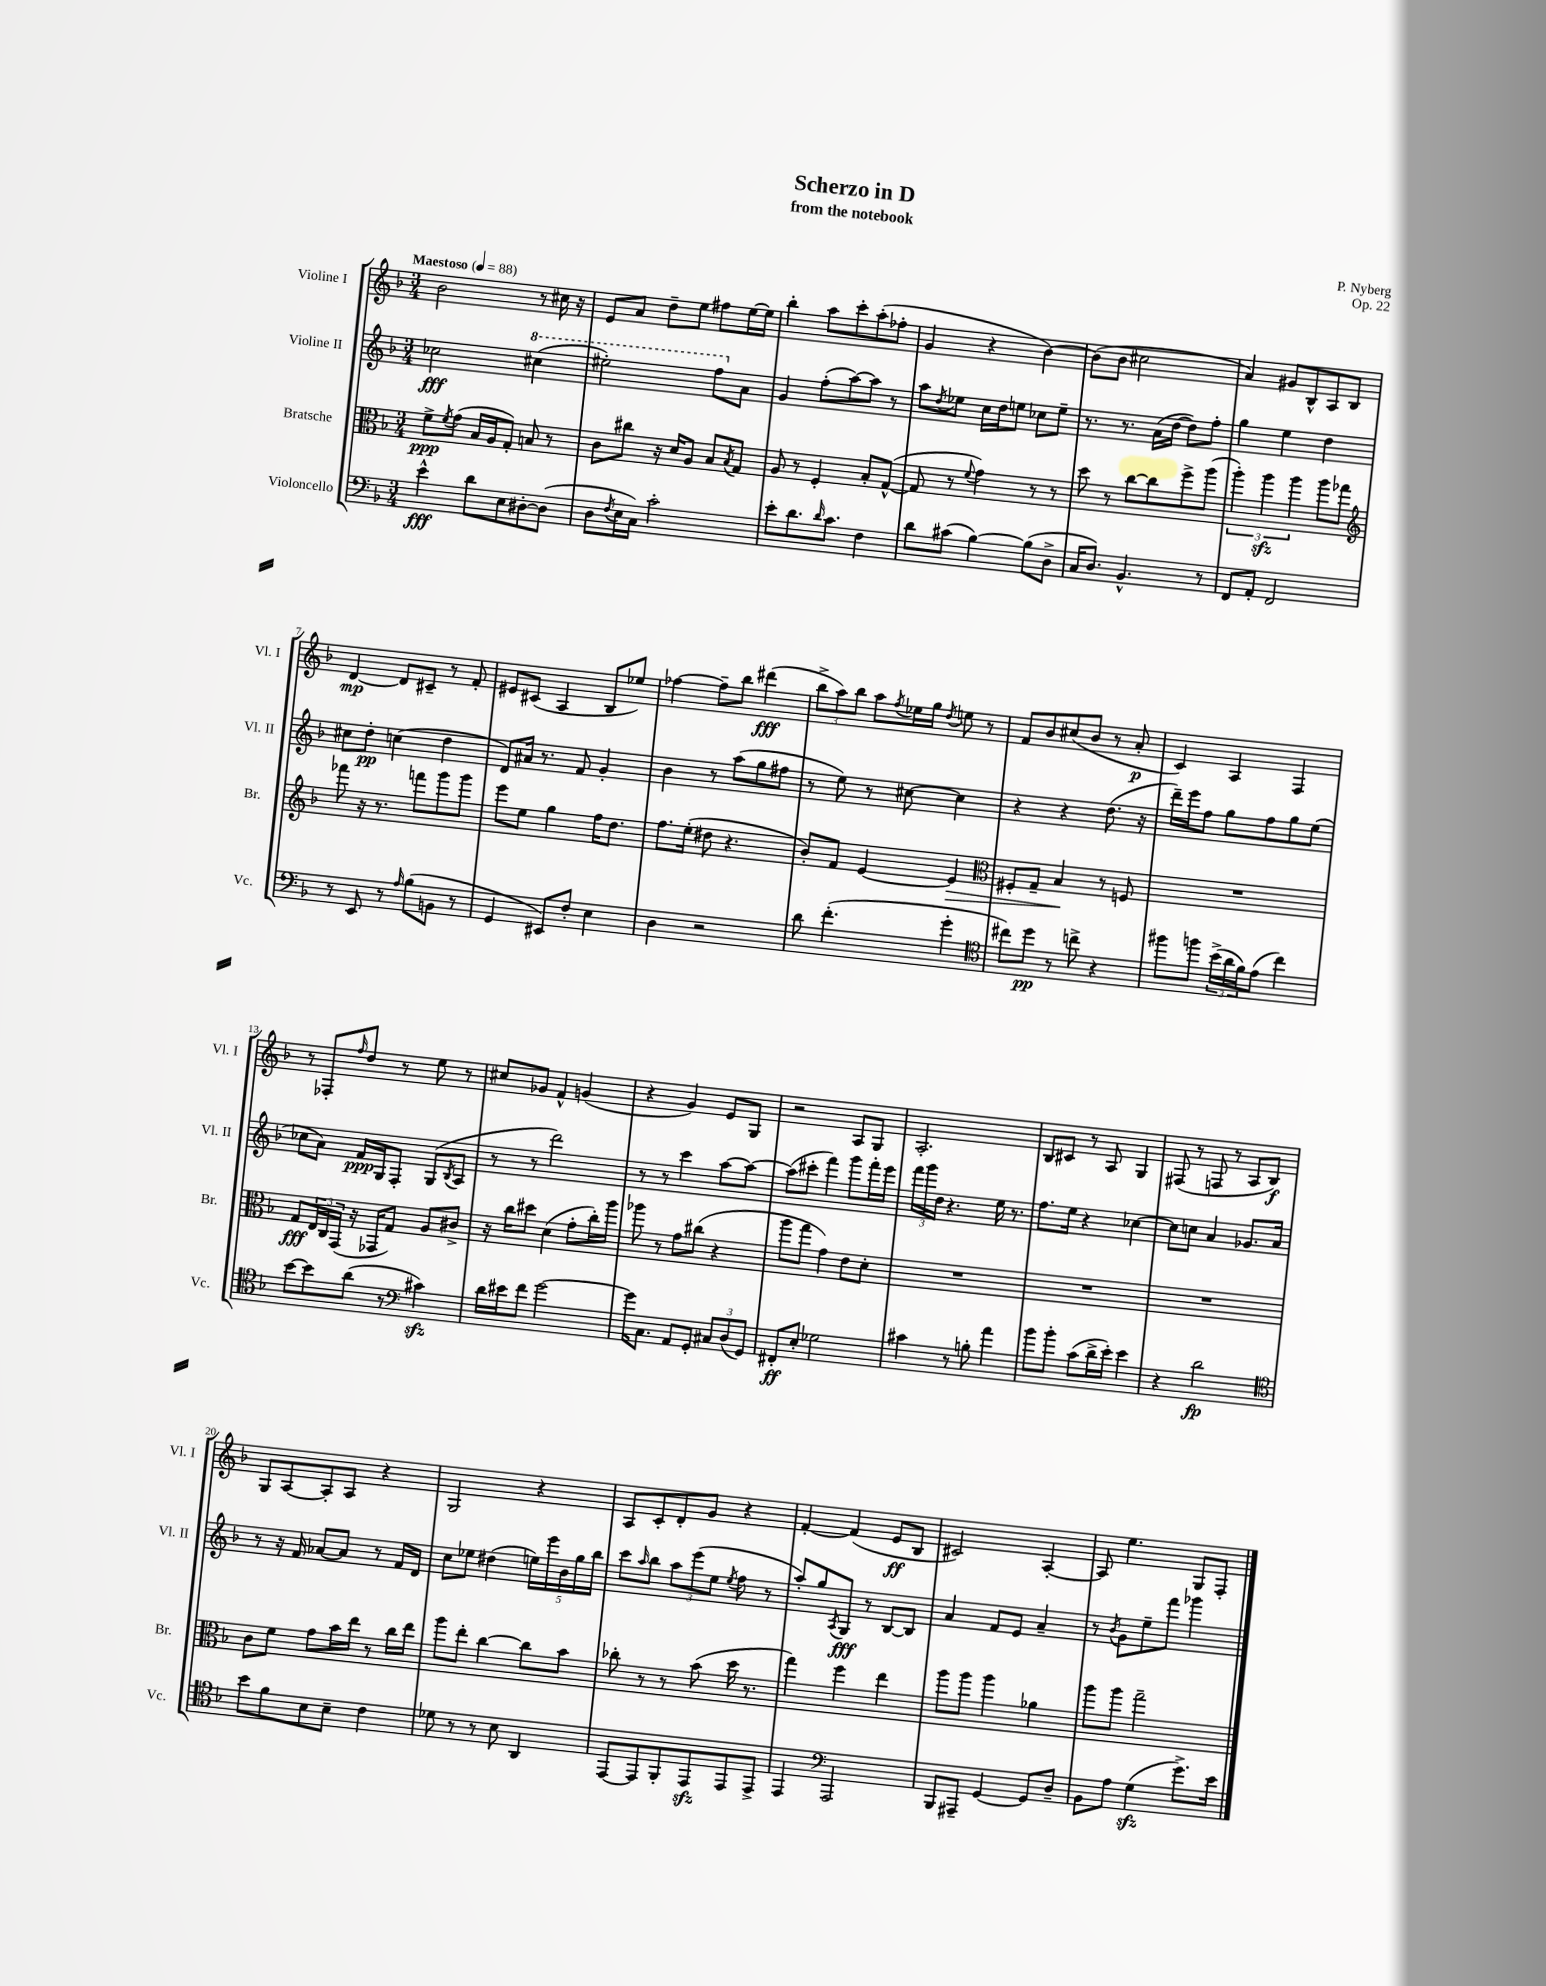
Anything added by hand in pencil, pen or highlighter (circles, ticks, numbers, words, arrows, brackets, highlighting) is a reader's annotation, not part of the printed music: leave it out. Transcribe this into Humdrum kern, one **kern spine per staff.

**kern	**dynam	**kern	**dynam	**kern	**dynam	**kern	**dynam
*part4	*part4	*part3	*part3	*part2	*part2	*part1	*part1
*staff4	*staff4	*staff3	*staff3	*staff2	*staff2	*staff1	*staff1
*I"Violoncello	*	*I"Bratsche	*	*I"Violine II	*	*I"Violine I	*
*I'Vc.	*	*I'Br.	*	*I'Vl. II	*	*I'Vl. I	*
*clefF4	*	*clefC3	*	*clefG2	*	*clefG2	*
*k[b-]	*	*k[b-]	*	*k[b-]	*	*k[b-]	*
*M3/4	*	*M3/4	*	*M3/4	*	*M3/4	*
*MM88	*	*MM88	*	*MM88	*	*MM88	*
=1	=1	=1	=1	=1	=1	=1	=1
!	!	!	!	!	!	!LO:TX:a:B:t=Maestoso	!
4e^^\	fff	8f^\L	ppp	2cc-X\	fff	2b-\	.
.	.	8qf/	.	.	.	.	.
.	.	(8g\J	.	.	.	.	.
8d\L	.	16B-/LL	.	.	.	.	.
.	.	16A/J	.	.	.	.	.
8E\	.	8G'/J)	.	.	.	.	.
*	*	*	*	*8va	*	*	*
[8D#X'\	.	8Bn/	.	(4ccc#X\	.	8r	.
(8D#\J]	.	8r	.	.	.	16cc#X\	.
.	.	.	.	.	.	16r	.
=2	=2	=2	=2	=2	=2	=2	=2
8D\L	.	8c\L	.	2eee#X'\)	.	8e/L	.
8qF/	.	.	.	.	.	.	.
16E\L	.	8cc#X\J	.	.	.	8a/J	.
16C\JJ)	.	.	.	.	.	.	.
2c'\	.	16r	.	.	.	8dd~\L	.
.	.	16d/KL	.	.	.	.	.
.	.	8A/J	.	.	.	8ee\J	.
.	.	8B-/L	.	8fff\L	.	8ff#X\L	.
.	.	8qB-/	.	.	.	.	.
*	*	*	*	*X8va	*	*	*
.	.	8G/J	.	8a\J	.	[16ee\L	.
.	.	.	.	.	.	16ee\JJ]	.
=3	=3	=3	=3	=3	=3	=3	=3
8e'\L	.	8A/	.	4g/	.	4bb-'\	.
8.d\	.	8r	.	.	.	.	.
.	.	4F'/	.	(8ff'\L	.	8aa\L	.
16qqd/	.	.	.	.	.	.	.
8.c\J	.	.	.	.	.	.	.
.	.	.	.	[8aa\)	.	8ccc'\	.
4F\	.	8B-'/L	.	8aa\J]	.	(8aa'\	.
.	.	([8G^^/J	.	8r	.	8ff-X'\J	.
=4	=4	=4	=4	=4	=4	=4	=4
8d\L	.	8G/]	.	8aa\L	.	4g/	.
.	.	.	.	8qdd/	.	.	.
(8c#X\J	.	8r	.	8ee-X\J	.	.	.
.	.	8qqf/	.	.	.	.	.
[4B-\)	.	4g\)	.	16cc\LL	.	4r	.
.	.	.	.	16dd\J	.	.	.
.	.	.	.	8een\J	.	.	.
(8B-\L]	.	8r	.	8cc-X\L	.	[4b-\)	.
8D^\J	.	8r	.	8ee~\J	.	.	.
=5	=5	=5	=5	=5	=5	=5	=5
16C/KL	.	8dd\	.	8.r	.	(8b-\L]	.
8.D/J)	.	.	.	.	.	.	.
.	.	8r	.	.	.	8b-\J	.
.	.	.	.	8.r	.	.	.
4.BB-^^/	.	[8cc\L	.	.	.	2cc#X\	.
.	.	8cc\]	.	(16a\LL	.	.	.
.	.	.	.	[16dd\JJ	.	.	.
.	.	8ff^\	.	8dd\L])	.	.	.
8r	.	(8aa\J	.	8ff'\J	.	.	.
=6	=6	=6	=6	=6	=6	=6	=6
8FF/L	.	6aa'\)	.	4gg\	.	4a/)	.
8AA'/J	.	.	.	.	.	.	.
.	.	6aazz\	.	.	.	.	.
2FF/	.	.	.	4ee\	.	8g#X/L	.
.	.	6aa\	.	.	.	.	.
.	.	.	.	.	.	8B-^^/	.
.	.	8aa\L	.	4dd\	.	8A/	.
.	.	8gg-X\J	.	.	.	8B-/J	.
!!LO:LB:g=z
=7	=7	=7	=7	=7	=7	=7	=7
*	*	*clefG2	*	*	*	*	*
8r	.	8fff-X\	.	8cc#X\L	.	[4d/	mp
8EE/	.	16r	.	8dd'\J	pp	.	.
.	.	8.r	.	.	.	.	.
8r	.	.	.	(4ccn\	.	8d/L]	.
16qqA/	.	.	.	.	.	.	.
(8B-\L	.	8fffn\L	.	.	.	8c#X~/J	.
8BBn\J	.	8ggg\	.	4dd\	.	8r	.
8r	.	8ggg\J	.	.	.	8f'/	.
=8	=8	=8	=8	=8	=8	=8	=8
4GG/	.	8eee\L	.	8d/L)	.	8e#X/L	.
.	.	8ee\J	.	16a#X/Jk	.	(8c#X/J	.
.	.	.	.	8.r	.	.	.
8EE#X/L)	.	4gg\	.	.	.	4A/	.
8F'/J	.	.	.	8f/	.	.	.
4E\	.	16ff\KL	.	4g'/	.	8B-/L	.
.	.	8.dd\J	.	.	.	.	.
.	.	.	.	.	.	8ee-X/J)	.
=9	=9	=9	=9	=9	=9	=9	=9
4D\	.	8.ff\L	.	4b-\	.	[4ff-X\	.
.	.	(16ee'\Jk	.	.	.	.	.
2r	.	8dd#X\	.	8r	.	8ff-~\L]	.
.	.	4.r	.	(8aa\L	.	8bb-\J	.
.	.	.	.	8gg\	.	(4ddd#X\	fff
.	.	.	.	8ff#X\J	.	.	.
=10	=10	=10	=10	=10	=10	=10	=10
8d\	.	8b-'/L)	.	8r	.	12bb-^\L	.
.	.	.	.	.	.	12aa\)	.
(4.f'\	.	8f/J	.	8ee\)	.	.	.
.	.	.	.	.	.	12bb-\J	.
.	.	[4e/	.	8r	.	8aa\L	.
.	.	.	.	.	.	8qff/	.
.	.	.	.	[8cc#X\	.	16ee-X\L	.
.	.	.	.	.	.	16gg\JJ	.
.	.	.	.	.	.	8qdd/	.
!	!	!	!LO:HP:b	!	!	!	!
4g'\	.	4e/]	>	4cc#\]	.	8een\	.
.	.	.	.	.	.	8r	.
=11	=11	=11	=11	=11	=11	=11	=11
*clefC4	*	*clefC3	*	*	*	*	*
8cc#X\L)	.	8F#X'/L	.	4r	.	8f/L	.
8dd\J	pp	8G~/J	.	.	.	8b-/	.
8r	.	4B-/	.	4r	.	(8cc#X/	.
8ccn^\	.	.	.	.	.	8b-/J	.
4r	.	8r	]	(8.dd\	.	8r	.
.	.	8Fn/	.	.	.	8a'/	p
.	.	.	.	16r	.	.	.
=12	=12	=12	=12	=12	=12	=12	=12
8ff#X\L	.	2.r	.	16ddd~\LL)	.	4c/)	.
.	.	.	.	16eee\J	.	.	.
8ffn\J	.	.	.	8ff\J	.	.	.
(24b-^\LL	.	.	.	8gg\L	.	4A/	.
24a\	.	.	.	.	.	.	.
24f\J)	.	.	.	.	.	.	.
(8e\J	.	.	.	8ff\	.	.	.
4cc\)	.	.	.	8gg\	.	4F/	.
.	.	.	.	(8ee\J	.	.	.
!!LO:LB:g=z
=13	=13	=13	=13	=13	=13	=13	=13
[8b-\L	.	8G/L	fff	8cc-X\L	.	8r	.
8b-\]	.	24E/L	.	8a\J)	.	8F-X'/L	.
.	.	24C/	.	.	.	.	.
.	.	(24GG/JJ	.	.	.	.	.
.	.	.	.	.	.	16qqff/	.
(8a\J	.	16r	.	16f/LL	ppp	8dd/J	.
.	.	16GG-X/KL	.	16G/J	.	.	.
8r	.	8G/J)	.	8F'/J	.	8r	.
*clefF4	*	*	*	*	*	*	*
4c#Xzz\)	.	8A/L	.	(8G/L	.	8ee\	.
.	.	.	.	8qB-/	.	.	.
.	.	8c#X^/J	.	8A/J	.	8r	.
=14	=14	=14	=14	=14	=14	=14	=14
16d\LL	.	16r	.	8r	.	8cc#X/L	.
16e#X\J	.	16cc\KL	.	.	.	.	.
8f\J	.	8dd#X\J	.	8r	.	8g-X/J	.
[2g\	.	(4d\	.	2ddd\)	.	4f^^/	.
.	.	8g'\L	.	.	.	(4gn/	.
.	.	16cc'\L)	.	.	.	.	.
.	.	16aa\JJ	.	.	.	.	.
=15	=15	=15	=15	=15	=15	=15	=15
16g\KL]	.	8aa-X\	.	8r	.	4r	.
8.C\J	.	.	.	.	.	.	.
.	.	8r	.	8r	.	.	.
8AA/L	.	8g\L	.	4ccc\	.	4g/)	.
8GG'/J	.	(8cc#X\J	.	.	.	.	.
12C#X/L	.	4r	.	[8aa\L	.	8e/L	.
(12D/	.	.	.	.	.	.	.
.	.	.	.	8aa\J_	.	8G/J	.
12GG/J)	.	.	.	.	.	.	.
=16	=16	=16	=16	=16	=16	=16	=16
8FF#X'/L	ff	8aa\L	.	(8aa\L]	.	2r	.
8E'/J	.	8gg\J	.	8ccc#X'\J	.	.	.
2G-X\	.	4g\)	.	4fff\)	.	.	.
.	.	8e\L	.	8ggg\L	.	8A/L	.
.	.	8d'\J	.	16fff'\L	.	8G/J	.
.	.	.	.	16eee\JJ	.	.	.
=17	=17	=17	=17	=17	=17	=17	=17
4c#X\	.	2.r	.	24fff\LL	.	2.A'/	.
.	.	.	.	24ggg\	.	.	.
.	.	.	.	24dd\JJ	.	.	.
.	.	.	.	4.r	.	.	.
8r	.	.	.	.	.	.	.
8Bn'\	.	.	.	.	.	.	.
4a\	.	.	.	16ee\	.	.	.
.	.	.	.	8.r	.	.	.
=18	=18	=18	=18	=18	=18	=18	=18
8b-\L	.	2.r	.	8.ff\L	.	8B-/L	.
8b-'\J	.	.	.	.	.	8c#X/J	.
.	.	.	.	16ee\Jk	.	.	.
(8c\L	.	.	.	4r	.	8r	.
16d^\L	.	.	.	.	.	8A/	.
16e'\JJ)	.	.	.	.	.	.	.
4e\	.	.	.	[4cc-X\	.	4G/	.
=19	=19	=19	=19	=19	=19	=19	=19
4r	.	2.r	.	8cc-\L]	.	(8F#X/	.
.	.	.	.	8ccn\J	.	8r	.
2d\	fp	.	.	4a/	.	8Fn/	.
.	.	.	.	.	.	8r	.
.	.	.	.	8.g-X/L	.	8A/L	.
.	.	.	.	.	.	8B-/J)	f
.	.	.	.	16a/Jk	.	.	.
!!LO:LB:g=z
=20	=20	=20	=20	=20	=20	=20	=20
*clefC4	*	*	*	*	*	*	*
8b-\L	.	8c\L	.	8r	.	8G/L	.
8f\	.	8f\J	.	16r	.	[8A/	.
.	.	.	.	16f/	.	.	.
8B-\	.	8g\L	.	[8a-X/L	.	8A'/]	.
8B-~\J	.	16b-\L	.	8a-/J]	.	8A/J	.
.	.	16ee\JJ	.	.	.	.	.
4c\	.	8r	.	8r	.	4r	.
.	.	16cc\LL	.	16f/LL	.	.	.
.	.	16ee\JJ	.	16d/JJ	.	.	.
=21	=21	=21	=21	=21	=21	=21	=21
8d-X\	.	8aa\L	.	8cc\L	.	2G/	.
8r	.	8ee'\J	.	8ee-X\J	.	.	.
8r	.	[4cc\	.	(4dd#X\	.	.	.
8B-\	.	.	.	.	.	.	.
4AA/	.	8cc\L]	.	20een\LL)	.	4r	.
.	.	.	.	20eee\	.	.	.
.	.	.	.	20b-\	.	.	.
.	.	8b-\J	.	.	.	.	.
.	.	.	.	20gg\	.	.	.
.	.	.	.	20bb-\JJ	.	.	.
=22	=22	=22	=22	=22	=22	=22	=22
[8EE/L	.	8cc-X'\	.	8ccc\L	.	8A/L	.
.	.	.	.	16qqaa/	.	.	.
8EE/]	.	8r	.	8bb-\J	.	8c'/	.
8FF'/	.	8r	.	12aa\L	.	8d'/	.
.	.	.	.	(12eee\	.	.	.
8EEzz/	.	(8b-\	.	.	.	8g/J	.
.	.	.	.	12ee\J	.	.	.
.	.	.	.	8qee/	.	.	.
8EE/	.	16dd\	.	8ff\	.	4r	.
.	.	8.r	.	.	.	.	.
8EE^/J	.	.	.	8r	.	.	.
=23	=23	=23	=23	=23	=23	=23	=23
4EE/	.	4gg\)	.	8aa'/L)	.	[4f'/	.
.	.	.	.	8gg/	.	.	.
*clefF4	*	*	*	*	*	*	*
.	.	.	.	8qA/	.	.	.
2AAA/	.	4ff\	.	8G/J	fff	(4f/]	.
.	.	.	.	8r	.	.	.
.	.	4ee\	.	[8B-/L	.	8e/L	ff
.	.	.	.	8B-/J]	.	8B-/J	.
=24	=24	=24	=24	=24	=24	=24	=24
8BBB-/L	.	8aa\L	.	4a/	.	2c#X/)	.
8AAA#X~/J	.	8aa\J	.	.	.	.	.
[4GG/	.	4aa\	.	8f/L	.	.	.
.	.	.	.	8e/J	.	.	.
8GG/L]	.	4a-X\	.	4a~/	.	[4A'/	.
8D~/J	.	.	.	.	.	.	.
=25	=25	=25	=25	=25	=25	=25	=25
8BB-\L	.	8aa\L	.	8r	.	8A/]	.
.	.	.	.	8qb-/	.	.	.
8A\J	.	8aa\J	.	8g\L	.	4.ee\	.
(4Gzz\	.	2gg~\	.	8ee~\	.	.	.
.	.	.	.	8fff\J	.	.	.
8.g^\L)	.	.	.	4ggg-X\	.	8G/L	.
.	.	.	.	.	.	8F'/J	.
16e\Jk	.	.	.	.	.	.	.
==	==	==	==	==	==	==	==
*-	*-	*-	*-	*-	*-	*-	*-
